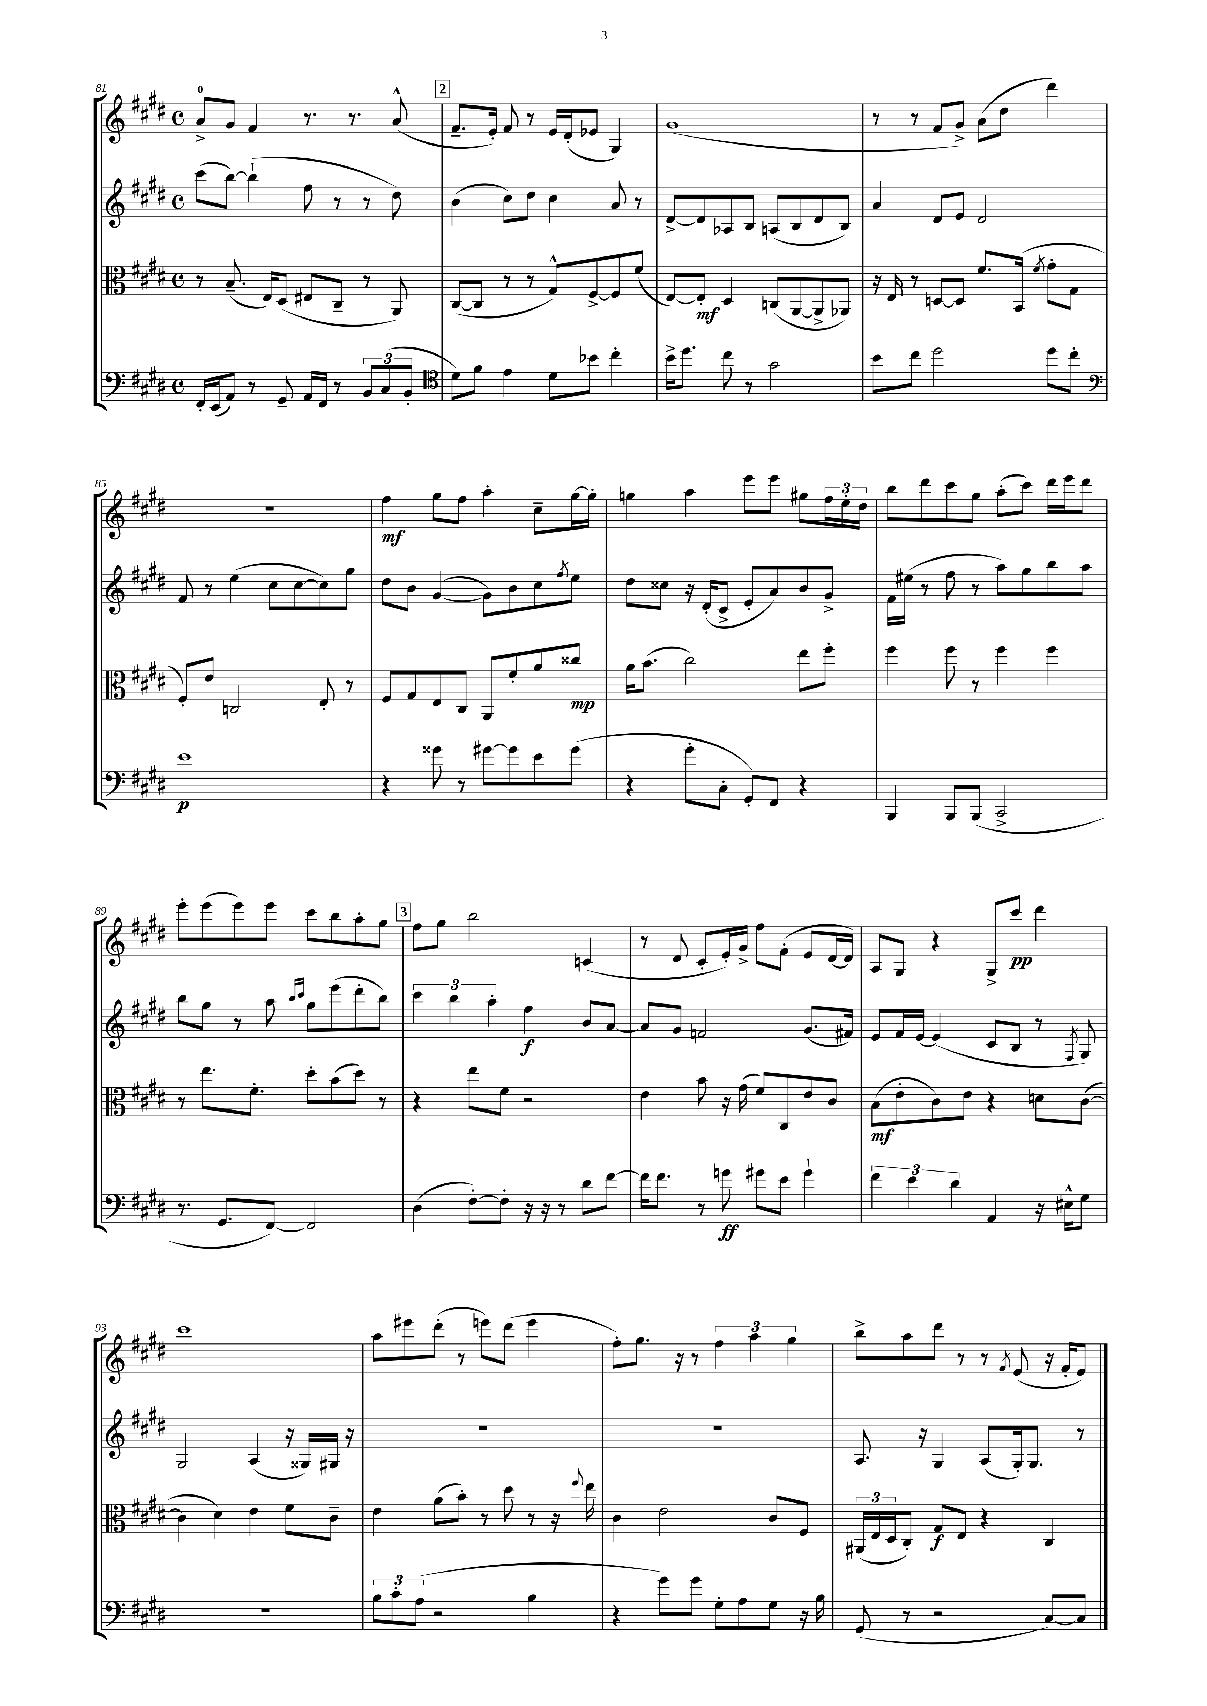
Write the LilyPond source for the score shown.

<<
\new StaffGroup <<
\new Staff = "s0" {
    \clef treble \key e \major \defaultTimeSignature \time 4/4
    a'8-0-> gis'8 fis'4 r8. r8. a'8-^( |
    \mark \markup { \box "2" } fis'8.-- e'16-.) fis'8 r8 e'16 dis'16-.( ees'8 gis4) |
    gis'1( |
    r8 r8 fis'8 gis'8->) a'8( dis''8 dis'''4) |
    R1 |
    fis''4\mf gis''8 fis''8 a''4-. cis''8-- gis''16~ gis''16-. |
    g''4 a''4 e'''8 e'''8 gis''8 \tuplet 3/2 { fis''16 e''16-. dis''16 } |
    b''8 dis'''8 cis'''8 gis''8 a''8-.( cis'''8) dis'''16 e'''16 dis'''8 |
    e'''8-. e'''8( e'''8) e'''8 cis'''8 b''8 a''8-. gis''8 |
    \mark \markup { \box "3" } fis''8 gis''8 b''2 c'4( |
    r8 dis'8 cis'8-. e'16-.) gis'16-> fis''8 fis'8-.( e'8 dis'16~ dis'16) |
    a8 gis8 r4 gis8-> cis'''8\pp dis'''4 |
    cis'''1 |
    a''8 eis'''8 dis'''8-.( r8 e'''8) dis'''8( e'''4 |
    fis''8-.) gis''8. r16 r8 \tuplet 3/2 { fis''4 a''4 gis''4 } |
    b''8-> a''8 dis'''8 r8 r8 \acciaccatura { fis'8 } e'8( r16 fis'16-. e'8) \bar "|." |
}
\new Staff = "s1" {
    \clef treble \key e \major \defaultTimeSignature \time 4/4
    cis'''8( b''8~) b''4-!( fis''8 r8 r8 dis''8) |
    \mark \markup { \box "2" } b'4( cis''8) dis''8 cis''4 a'8 r8 |
    dis'8~-> dis'8 aes8 b8 a8( b8 dis'8 b8) |
    a'4 dis'8 e'8 dis'2 |
    fis'8 r8 e''4( cis''8 cis''8~ cis''8) gis''8 |
    dis''8 b'8 gis'4~( gis'8) b'8 cis''8 \acciaccatura { fis''8 } e''8 |
    dis''8 cisis''8 r16 dis'16-.( cis'8-> e'8-. a'8) b'8 gis'8-> |
    fis'16 eis''16( r8 fis''8 r8 a''8) gis''8 b''8 a''8 |
    b''8 gis''8 r8 a''8 \grace { b''16 cis'''16 } gis''8 e'''8( dis'''8-. b''8) |
    \mark \markup { \box "3" } \tuplet 3/2 { cis'''4 b''4 a''4-. } fis''4\f b'8 a'8~ |
    a'8 gis'8 f'2 gis'8.( fis'16) |
    e'8 fis'16 e'16~ e'4( cis'8 b8 r8 \acciaccatura { fis8 } gis8) |
    gis2 a4( r16 gisis16) gis16 r16 |
    R1 |
    R1 |
    a8. r16 gis4 a8( gis16-.) gis8. r8 \bar "|." |
}
\new Staff = "s2" {
    \clef alto \key e \major \defaultTimeSignature \time 4/4
    r8 b8.--( e16) dis8( eis8 cis8-- r8 a,8) |
    \mark \markup { \box "2" } cis8~( cis8 r8 r8 gis8-^) fis8~-> fis8 fis'8( |
    e8~) e8-.\mf dis4 c8( a,8~ a,8-> aes,8) |
    r16 e16 r8 d8~ d8 fis'8. b,16( \acciaccatura { fis'8 } gis'8-. gis8 |
    fis8-.) e'8 c2 e8-. r8 |
    fis8 gis8 e8 cis8 a,8 fis'8-. a'8 cisis''8\mp |
    a'16 b'8.( cis''2) e''8 fis''8-. |
    fis''4 fis''8 r8 fis''4 fis''4 |
    r8 e''8. fis'8.-. dis''8-. b'8( dis''8) r8 |
    \mark \markup { \box "3" } r4 e''8 fis'8 r2 |
    e'4 b'8 r16 gis'16( fis'8) cis8 e'8 cis'8 |
    b8\mf( e'8-. cis'8) e'8 r4 d'8 cis'8~( |
    cis'4 dis'4) e'4 fis'8 cis'8-- |
    e'4 a'8( b'8-.) r8 dis''8 r8 r16 \appoggiatura { fis''8 } e''16 |
    cis'4 e'2 cis'8 fis8 |
    \tuplet 3/2 { ais,16( e16 dis16 } cis8-.) gis8\f e8 r4 cis4 \bar "|." |
}
\new Staff = "s3" {
    \clef bass \key e \major \defaultTimeSignature \time 4/4
    fis,16-. e,16( a,8) r8 gis,8-- a,16 fis,16 r8 \tuplet 3/2 { b,8 cis8( b,8-. } |
    \mark \markup { \box "2" } \clef tenor dis'8) fis'8 e'4 dis'8 bes'8 cis''4-. |
    b'16-> dis''8. cis''8 r8 gis'2 |
    b'8 cis''8 dis''2 dis''8 cis''8-. |
    \clef bass e'1\p |
    r4 gisis'8 r8 gis'8~ gis'8 e'8 gis'8( |
    r4 gis'8-. cis8-. gis,8-.) fis,8 r4 |
    b,,4 b,,8 b,,8( cis,2-> |
    r8. gis,8. fis,8~) fis,2 |
    \mark \markup { \box "3" } dis4( fis8~-.) fis8-. r16 r16 r8 dis'8 fis'8~ |
    fis'16 fis'8. r8 g'8\ff gis'8 e'8 gis'4-! |
    \tuplet 3/2 { fis'4 e'4 dis'4 } a,4 r16 eis16-^ gis8 |
    R1 |
    \tuplet 3/2 { b8 cis'8-. a8( } r2 b4 |
    r4 gis'8) gis'8 gis8-. a8 gis8 r16 b16 |
    gis,8( r8 r2 cis8~) cis8 \bar "|." |
}
>>
>>
\layout { \context { \Score currentBarNumber = #81 } }
